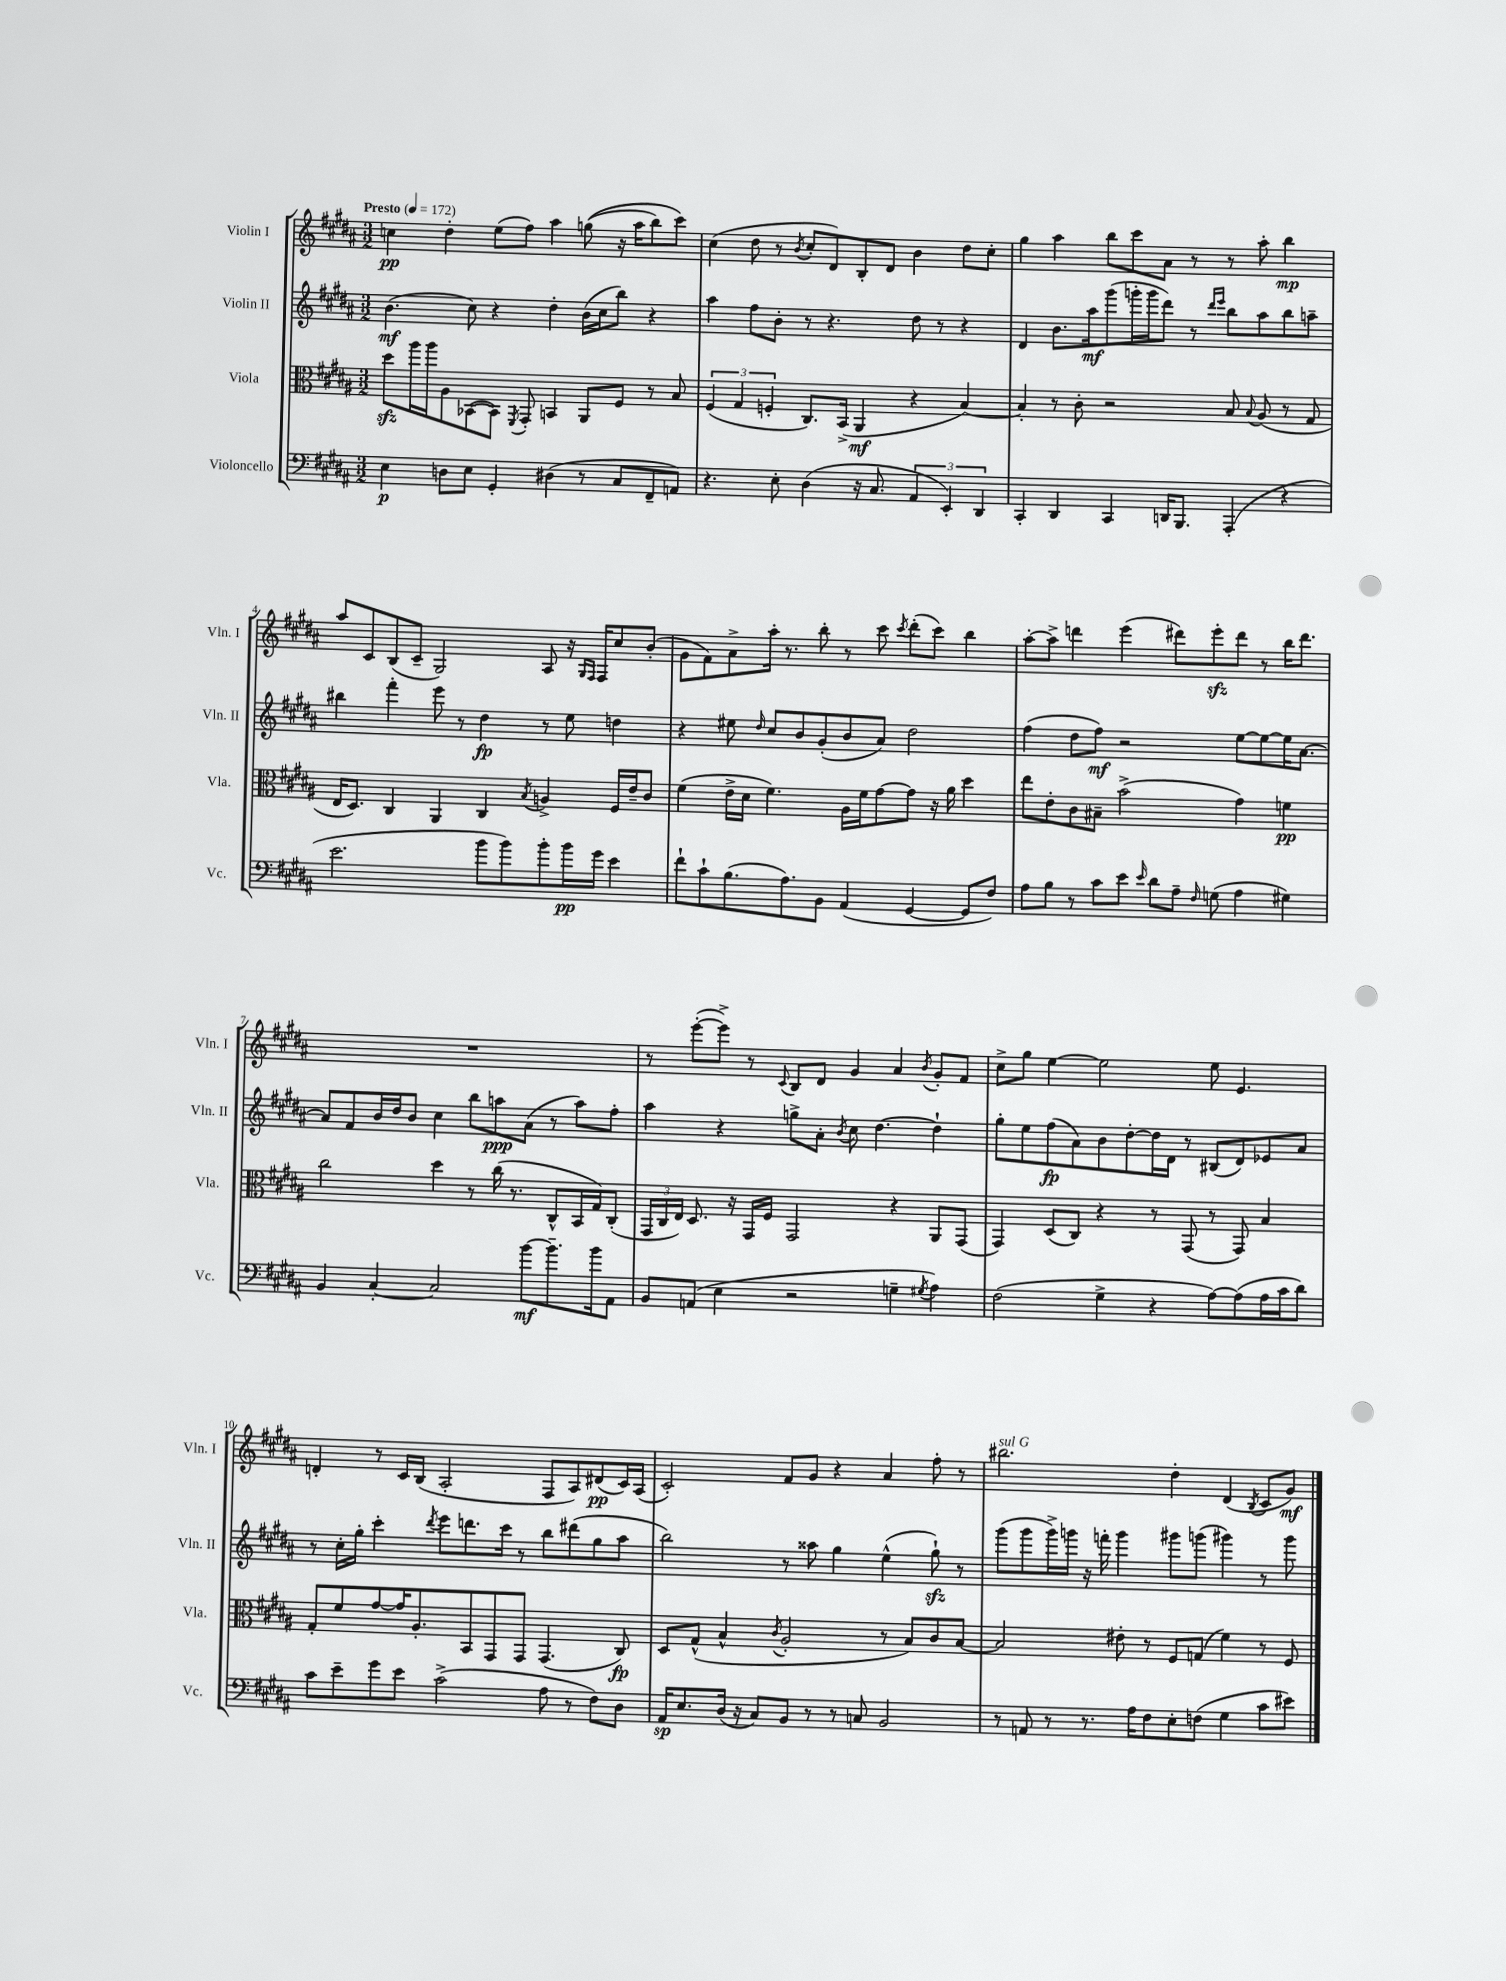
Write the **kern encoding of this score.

**kern	**dynam	**kern	**dynam	**kern	**dynam	**kern	**dynam
*part4	*part4	*part3	*part3	*part2	*part2	*part1	*part1
*staff4	*staff4	*staff3	*staff3	*staff2	*staff2	*staff1	*staff1
*I"Violoncello	*	*I"Viola	*	*I"Violin II	*	*I"Violin I	*
*I'Vc.	*	*I'Vla.	*	*I'Vln. II	*	*I'Vln. I	*
*clefF4	*	*clefC3	*	*clefG2	*	*clefG2	*
*k[f#c#g#d#a#]	*	*k[f#c#g#d#a#]	*	*k[f#c#g#d#a#]	*	*k[f#c#g#d#a#]	*
*M3/2	*	*M3/2	*	*M3/2	*	*M3/2	*
*MM172	*	*MM172	*	*MM172	*	*MM172	*
=1	=1	=1	=1	=1	=1	=1	=1
!	!	!	!	!	!	!LO:TX:a:B:t=Presto	!
4E\	p	8dd#zz\L	.	(4.b\	mf	4ccn\	pp
.	.	16aa#\L	.	.	.	.	.
.	.	16aa#\J	.	.	.	.	.
8Dn\L	.	8A#\	.	.	.	4dd#'\	.
8E\J	.	([8BB-X\	.	8cc#\)	.	.	.
4GG#'/	.	8BB-\J])	.	4r	.	(8ee\L	.
.	.	8qFF#/	.	.	.	.	.
.	.	8GG#'/	.	.	.	8ff#\J)	.
(4D#X\	.	4BBn/	.	4dd#'\	.	4aa#\	.
8r	.	8AA#/L	.	(16b\LL	.	((8ggn\	.
.	.	.	.	16cc#\J	.	.	.
8C#/L	.	8F#/J	.	8bb\J)	.	16r	.
.	.	.	.	.	.	16aa#\KL	.
8FF#~/	.	8r	.	4r	.	8bb\)	.
8AAn/J)	.	8B/	.	.	.	8ccc#\J)	.
=2	=2	=2	=2	=2	=2	=2	=2
4.r	.	(6F#/	.	4aa#\	.	(4cc#\	.
.	.	6G#/	.	.	.	.	.
.	.	.	.	8ff#\L	.	8dd#\	.
.	.	6Fn'/	.	.	.	.	.
8E'\	.	.	.	8b'\J	.	8r	.
.	.	.	.	.	.	8qb/	.
(4D#\	.	8.C#/L)	.	8r	.	8cc#'/L	.
.	.	.	.	4.r	.	8d#/)	.
.	.	(16BB^/Jk	.	.	.	.	.
16r	.	4AA#/	mf	.	.	8B'/	.
8.C#/	.	.	.	.	.	.	.
.	.	.	.	.	.	8d#/J	.
6AA#/	.	4r	.	8dd#\	.	4b\	.
.	.	.	.	8r	.	.	.
6EE'/)	.	.	.	.	.	.	.
.	.	[4B/)	.	4r	.	8dd#\L	.
6DD#/	.	.	.	.	.	.	.
.	.	.	.	.	.	8cc#'\J	.
=3	=3	=3	=3	=3	=3	=3	=3
4CC#'/	.	4B'/]	.	4d#/	.	4gg#\	.
4DD#/	.	8r	.	8.b\L	.	4aa#\	.
.	.	8c#'\	.	.	.	.	.
.	.	.	.	16aa#\k	mf	.	.
4CC#/	.	2r	.	(8ggg#\	.	8bb\L	.
.	.	.	.	16gggn'\L	.	8ccc#\	.
.	.	.	.	16ggg\J	.	.	.
16DDn/KL	.	.	.	8ddd#\J)	.	8a#\J	.
8.BBB/J	.	.	.	.	.	.	.
.	.	.	.	8r	.	8r	.
.	.	.	.	16qqddd#/LL	.	.	.
.	.	.	.	16qqeee/JJ	.	.	.
(4AAA#'/	.	8B/	.	8bb\L	.	8r	.
.	.	8qqB/	.	.	.	.	.
.	.	(8A#/	.	8aa#\	.	8aa#'\	.
4r	.	8r	.	8bb\	.	4bb\	mp
.	.	8G#/	.	8aan~\J	.	.	.
!!LO:LB:g=z
=4	=4	=4	=4	=4	=4	=4	=4
2.e\	.	16E/KL	.	4bb#X\	.	8aa#/L	.
.	.	8.D#/J)	.	.	.	.	.
.	.	.	.	.	.	8c#/	.
.	.	4C#/	.	4fff#'\	.	(8B/	.
.	.	.	.	.	.	8c#~/J	.
.	.	4AA#/	.	8eee\	.	2G#/)	.
.	.	.	.	8r	.	.	.
8b\L	.	4C#/	.	4dd#\	fp	.	.
8b\)	.	.	.	.	.	.	.
.	.	8qB/	.	.	.	.	.
8b'\	.	4An^/	.	8r	.	8A#/	.
16b\L	pp	.	.	8ee\	.	16r	.
.	.	.	.	.	.	16qqG#/LL	.
.	.	.	.	.	.	16qqF#/JJ	.
16g#\JJ	.	.	.	.	.	16F#/KL	.
4e\	.	16F#/LL	.	4ddn\	.	8cc#/	.
.	.	16e~/J	.	.	.	.	.
.	.	8c#/J	.	.	.	(8b'/J	.
=5	=5	=5	=5	=5	=5	=5	=5
8f#`\L	.	(4f#\	.	4r	.	8g#\L	.
8c#`\	.	.	.	.	.	8f#\)	.
(8.B\	.	16e^\LL	.	8ee#X\	.	8a#^\	.
.	.	16d#\JJ	.	.	.	.	.
.	.	.	.	16qqdd#/	.	.	.
.	.	4.f#\)	.	8cc#/L	.	16aa#'\Jk	.
8.A#\)	.	.	.	.	.	8.r	.
.	.	.	.	8b/	.	.	.
8BB\J	.	.	.	(8g#'/	.	8bb'\	.
(4AA#/	.	16A#\LL	.	8b/	.	8r	.
.	.	16f#\J	.	.	.	.	.
.	.	[8g#\	.	8a#/J)	.	8ccc#\	.
.	.	.	.	.	.	8qccc#/	.
[4GG#/	.	8g#\J]	.	2dd#\	.	(8ddd#'\L	.
.	.	16r	.	.	.	8ccc#\J)	.
.	.	16a#\	.	.	.	.	.
8GG#/L]	.	4dd#\	.	.	.	4bb\	.
8F#/J)	.	.	.	.	.	.	.
=6	=6	=6	=6	=6	=6	=6	=6
8A#\L	.	8ee\L	.	(4ff#\	.	[8aa#'\L	.
8B\J	.	8e'\	.	.	.	8aa#^\J]	.
8r	.	8c#\	.	8dd#\L	.	4dddn\	.
8c#\L	.	8B#X~\J	.	8ff#\J)	mf	.	.
8e\J	.	(2b^\	.	2r	.	(4eee\	.
16qqe/	.	.	.	.	.	.	.
8d#\L	.	.	.	.	.	.	.
8A#~\J	.	.	.	.	.	8ddd#X\L)	.
16qqF#/	.	.	.	.	.	.	.
(8Gn\	.	.	.	.	.	8eeezz'\	.
4A#\	.	4g#\)	.	[8ee\L	.	8ddd#\J	.
.	.	.	.	8ee\_	.	8r	.
4G#X\)	.	4fn\	pp	16ee\K]	.	16bb\KL	.
.	.	.	.	[8.a#\J	.	8.ddd#\J	.
!!LO:LB:g=z
=7	=7	=7	=7	=7	=7	=7	=7
4BB/	.	2cc#\	.	8a#/L]	.	1.r	.
.	.	.	.	8f#/	.	.	.
[4C#'/	.	.	.	16b/L	.	.	.
.	.	.	.	16dd#/J	.	.	.
.	.	.	.	8b/J	.	.	.
2C#/]	.	4dd#\	.	4cc#\	.	.	.
.	.	8r	.	8bb\L	.	.	.
.	.	(16cc#\	.	8aan\	ppp	.	.
.	.	8.r	.	.	.	.	.
[8b\L	mf	.	.	(8a#\J	.	.	.
8.b~\]	.	8C#^^/L	.	8r	.	.	.
.	.	16BB/L	.	8aa\L)	.	.	.
16b\k	.	16G#/J)	.	.	.	.	.
8AA#\J	.	(8C#'/J	.	8ff#'\J	.	.	.
=8	=8	=8	=8	=8	=8	=8	=8
8BB/L	.	24GG#/LL	.	4aa#\	.	8r	.
.	.	24C#/	.	.	.	.	.
.	.	24E/JJ)	.	.	.	.	.
(8AAn/J	.	8.D#/	.	.	.	([8eee'\L	.
4E\	.	.	.	4r	.	8eee^\J])	.
.	.	16r	.	.	.	.	.
.	.	16GG#/LL	.	.	.	8r	.
.	.	16F#/JJ	.	.	.	.	.
.	.	.	.	.	.	8qqc#/	.
2r	.	2GG#/	.	8ggn^\L	.	8B/L	.
.	.	.	.	8a#'\J	.	8d#/J	.
.	.	.	.	8qb/	.	.	.
.	.	.	.	8cc#\	.	4g#/	.
.	.	.	.	[4.dd#\	.	.	.
4Gn~\	.	4r	.	.	.	4a#/	.
8qG#X/	.	.	.	.	.	8qb/	.
4A#\)	.	8AA#/L	.	4dd#`\]	.	8g#'/L	.
.	.	(8GG#/J	.	.	.	8f#/J	.
=9	=9	=9	=9	=9	=9	=9	=9
(2F#\	.	4GG#/)	.	8gg#'\L	.	8cc#^\L	.
.	.	.	.	8ee\	.	8gg#\J	.
.	.	(8D#/L	.	(8ff#\	fp	[4ee\	.
.	.	8C#/J)	.	8a#\)	.	.	.
4G#^\	.	4r	.	8b\	.	2ee\]	.
.	.	.	.	[8dd#'\	.	.	.
4r	.	8r	.	16dd#\L]	.	.	.
.	.	.	.	16d#\JJ	.	.	.
.	.	(8GG#/	.	8r	.	.	.
[8A#\L)	.	8r	.	(8B#X/L	.	8ee\	.
(8A#\]	.	8GG#/)	.	8d#/)	.	4.e/	.
16A#\L	.	4B/	.	8e-X/	.	.	.
16c#\J	.	.	.	.	.	.	.
8d#\J)	.	.	.	8a#/J	.	.	.
!!LO:LB:g=z
=10	=10	=10	=10	=10	=10	=10	=10
8c#\L	.	8G#'/L	.	8r	.	4dn'/	.
8e~\	.	8f#/	.	16cc#'\LL	.	.	.
.	.	.	.	16gg#'\JJ	.	.	.
8g#\	.	[8g#/	.	4ccc#'\	.	8r	.
8e\J	.	16g#/K]	.	.	.	16c#/LL	.
.	.	8.A#'/	.	.	.	(16B/JJ	.
.	.	.	.	8qddd#/	.	.	.
(2c#^\	.	.	.	8eee\L	.	2A#'/	.
.	.	8BB/	.	8.dddn\	.	.	.
.	.	8GG#/	.	.	.	.	.
.	.	.	.	16ccc#\Jk	.	.	.
.	.	8GG#/J	.	8r	.	.	.
8A#\	.	(4.GG#/	.	8bb\L	.	8F#/L	.
8r	.	.	.	(8ddd#X\	.	8A#/)	.
8F#\L)	.	.	.	8gg#\	.	(8d#X/	pp
8D#\J	.	8C#/)	fp	8aa#\J	.	16c#/L)	.
.	.	.	.	.	.	(16A#/JJ	.
=11	=11	=11	=11	=11	=11	=11	=11
16AA#/KL	sp	8D#/L	.	2bb\)	.	2c#'/)	.
8.E/	.	.	.	.	.	.	.
.	.	(8G#^^/J	.	.	.	.	.
(16D#/Jk	.	4B^^/	.	.	.	.	.
16r	.	.	.	.	.	.	.
8C#/L)	.	.	.	.	.	.	.
.	.	8qc#/	.	.	.	.	.
8BB/J	.	2A#'/	.	8r	.	8f#/L	.
8r	.	.	.	8aa##X\	.	8g#/J	.
8r	.	.	.	4gg#\	.	4r	.
8Cn/	.	.	.	.	.	.	.
2BB/	.	8r	.	(4ee^^\	.	4a#/	.
.	.	8B/L)	.	.	.	.	.
.	.	8c#/	.	8gg#zz`\)	.	8ff#'\	.
.	.	[8B/J	.	8r	.	8r	.
=12	=12	=12	=12	=12	=12	=12	=12
!	!	!	!	!	!	!LO:TX:a:i:t=sul G	!
8r	.	2B/]	.	(8ggg#\L	.	2.bb#X\	.
8AAn/	.	.	.	8ggg#\	.	.	.
8r	.	.	.	16ggg#^\L)	.	.	.
.	.	.	.	16gggn\JJ	.	.	.
8.r	.	.	.	16r	.	.	.
.	.	.	.	16fffn'\	.	.	.
.	.	8e#X'\	.	4ggg\	.	.	.
16A#\KL	.	.	.	.	.	.	.
8F#\	.	8r	.	.	.	.	.
8E'\	.	8F#/L	.	8ggg#X\L	.	4dd#'\	.
(8Fn\J	.	(8Gn/J	.	(8gggn\J	.	.	.
4G#\	.	4f#\)	.	4ggg#X\)	.	(4d#/	.
.	.	.	.	.	.	8qB/	.
8c#\L	.	8r	.	8r	.	8c#/L	.
8e#X\J)	.	8F#/	.	8ggg#\	.	8g#/J)	mf
==	==	==	==	==	==	==	==
*-	*-	*-	*-	*-	*-	*-	*-
